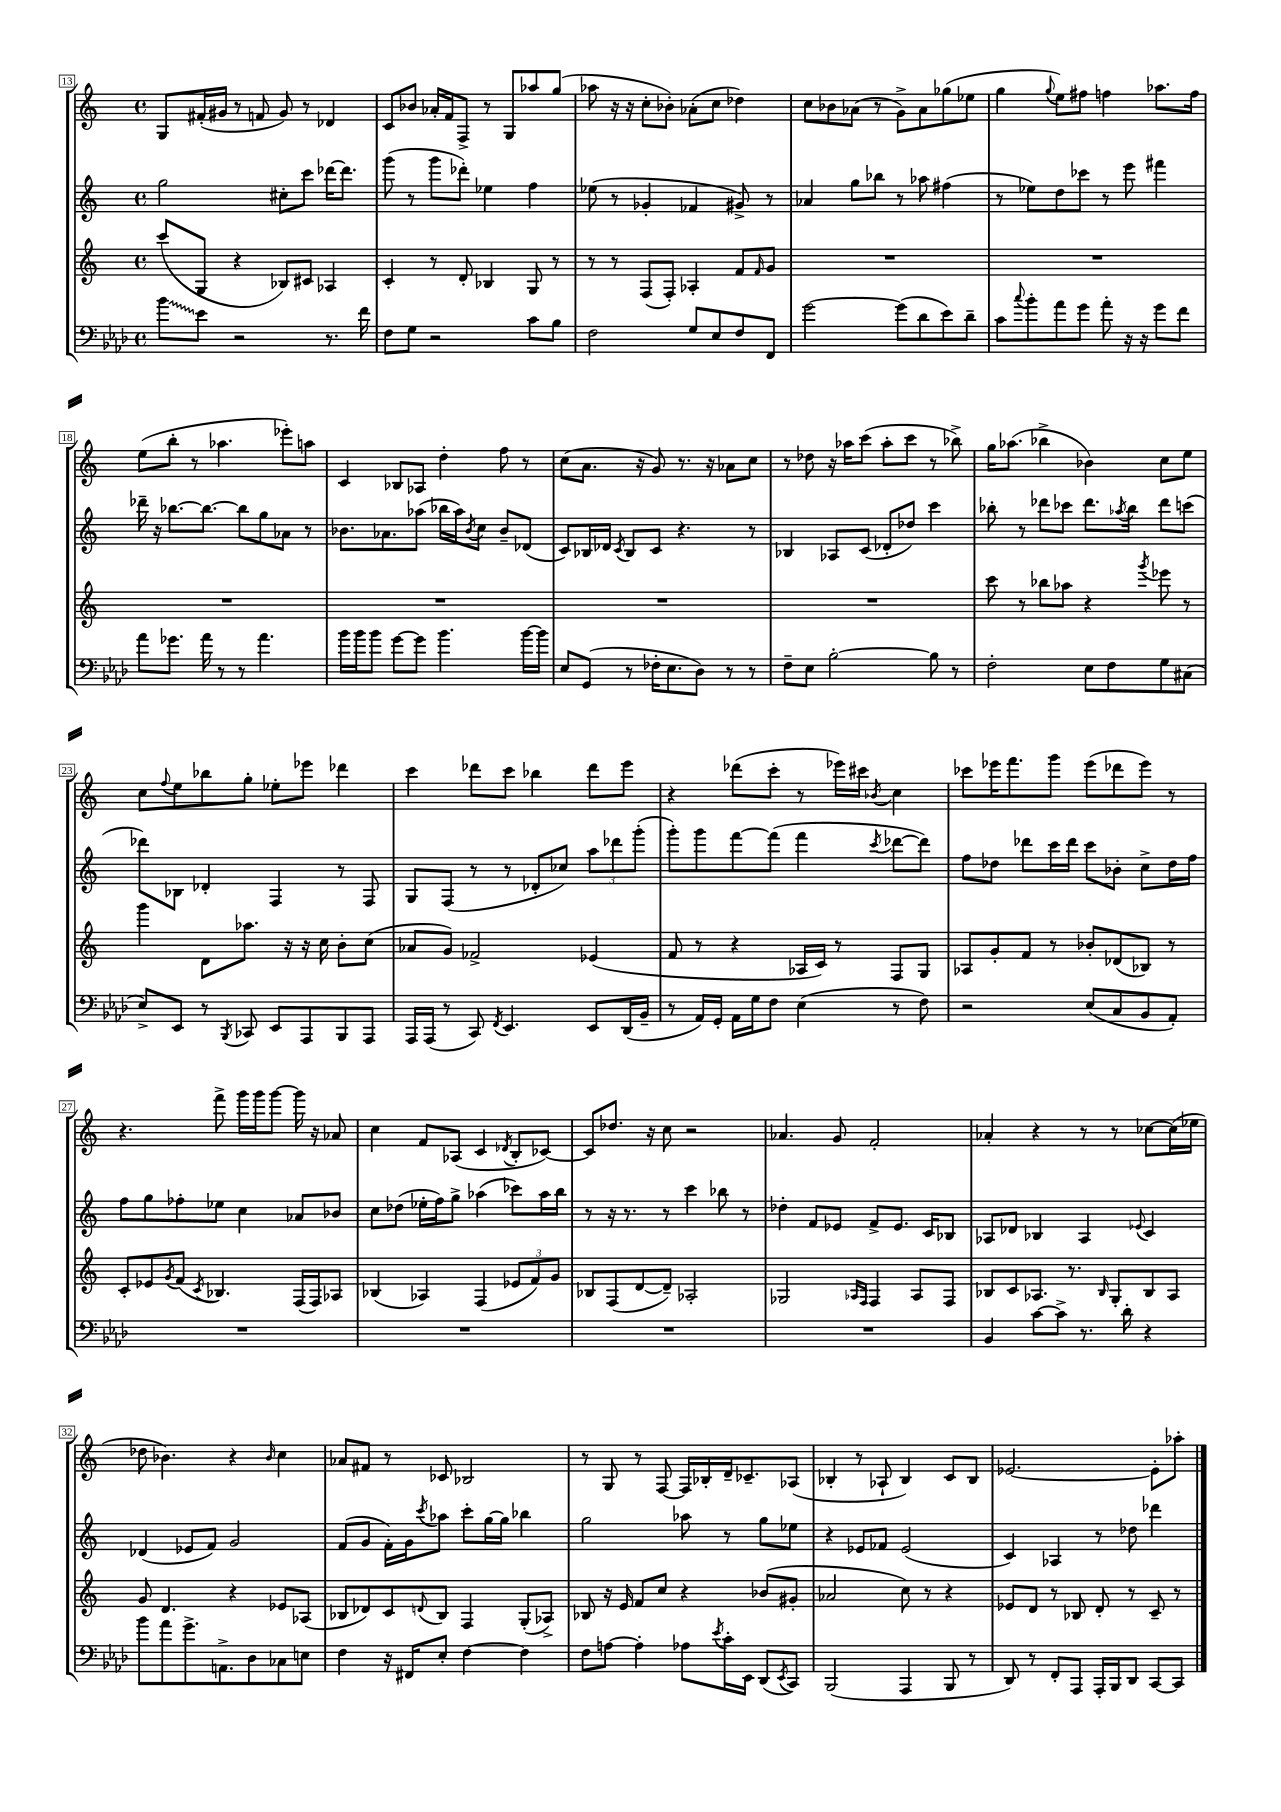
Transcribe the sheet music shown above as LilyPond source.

<<
\new StaffGroup <<
\new Staff = "s0" {
    \clef treble \key c \major \defaultTimeSignature \time 4/4
    g8 fis'16-.( gis'16 r8 f'8 gis'8) r8 des'4 |
    c'8 bes'8 aes'16-. f'16 f8-> r8 g8 aes''8 g''8( |
    aes''8 r16 r16 c''8-. bes'8-.) aes'8-.( c''8 des''4) |
    c''8 bes'8 aes'8( r8 g'8->) aes'8 ges''8( ees''8 |
    g''4 \appoggiatura { g''8 } e''8) fis''8 f''4 aes''8. f''16 |
    e''8( b''8-. r8 aes''4. ees'''8-.) a''8 |
    c'4 bes8 aes8 d''4-. f''8 r8 |
    c''8( a'8. r16 g'8) r8. r16 aes'8 c''8 |
    r8 des''8 r16 aes''16 c'''8( aes''8-. c'''8 r8 bes''8->) |
    g''16 aes''8.( bes''4-> bes'4) c''8 e''8 |
    c''8 \appoggiatura { f''8 } e''8 bes''8 g''8-. ees''8-. ees'''8 des'''4 |
    c'''4 des'''8 c'''8 bes''4 des'''8 e'''8 |
    r4 des'''8( c'''8-. r8 ees'''16) cis'''16 \acciaccatura { bes'8 } c''4 |
    ces'''8 ees'''16 f'''8. g'''8 ees'''8( des'''8 ees'''8) r8 |
    r4. f'''8-> g'''16 g'''16 g'''8~ g'''16 r16 aes'8 |
    c''4 f'8 aes8( c'4 \acciaccatura { des'8 } b8-. ces'8~) |
    ces'8 des''8. r16 c''8 r2 |
    aes'4. g'8 f'2-. |
    aes'4-. r4 r8 r8 ces''8~ ces''16( ees''16 |
    des''8 bes'4.) r4 \grace { bes'16 } c''4 |
    aes'8 fis'8 r8 ces'8 bes2 |
    r8 g8 r8 f8~ f16 bes16-. d'16-- ces'8.-- aes8( |
    bes4-. r8 aes8-! bes4) c'8 bes8 |
    ees'2.~ ees'8-. aes''8-. \bar "|." |
}
\new Staff = "s1" {
    \clef treble \key c \major \defaultTimeSignature \time 4/4
    g''2 cis''8-. c'''8 des'''16~ des'''8. |
    g'''8( r8 g'''8 des'''8-.) ees''4 f''4 |
    ees''8( r8 ges'4-. fes'4 gis'8->) r8 |
    aes'4 g''8 bes''8 r8 aes''8 fis''4( |
    r8 ees''8) d''8 ces'''8 r8 e'''8 fis'''4 |
    des'''16-- r16 bes''8.~ bes''8.~ bes''8 g''8 aes'8 r8 |
    bes'8. aes'8. aes''8( bes''16 aes''16) \acciaccatura { bes'8 } c''8 bes'8-- des'8( |
    c'8) bes16 des'16 \acciaccatura { c'8 } bes8 c'8 r4. r8 |
    bes4 aes8 c'8( des'8-. des''8) c'''4 |
    bes''8-. r8 des'''8 ces'''8 des'''8. \acciaccatura { aes''8 } bes''16 des'''8 c'''8( |
    des'''8) bes8 des'4-. f4 r8 f8 |
    g8 f8( r8 r8 des'8-. ces''8) \tuplet 3/2 { a''8 des'''8 g'''8-.( } |
    g'''8-.) g'''8 f'''8~ f'''8( f'''4 \acciaccatura { c'''8 } des'''8~ des'''8) |
    f''8 des''8 des'''8 c'''16 des'''16 c'''8 bes'8-. c''8-> des''16 f''16 |
    f''8 g''8 fes''8-. ees''8 c''4 aes'8 bes'8 |
    c''8 des''8( ees''16-. f''16) g''8-> aes''4( ces'''8) aes''16 b''16 |
    r8 r16 r8. r8 c'''4 bes''8 r8 |
    des''4-. f'8 ees'8 f'8-> ees'8. c'16 bes8 |
    aes8 des'8 bes4 aes4 \appoggiatura { ees'8 } c'4 |
    des'4( ees'8 f'8) g'2 |
    f'8( g'8 f'16-.) g'16 \acciaccatura { c'''8 } aes''8 c'''8-. g''16~ g''16 bes''4 |
    g''2 aes''8 r8 g''8 ees''8 |
    r4 ees'8 fes'8 ees'2( |
    c'4) aes4 r8 des''8 des'''4 \bar "|." |
}
\new Staff = "s2" {
    \clef treble \key c \major \defaultTimeSignature \time 4/4
    c'''8( g8 r4 bes8) cis'8 aes4 |
    c'4-. r8 d'8-. bes4 g8 r8 |
    r8 r8 f8( f8-.) aes4-. f'8 \grace { f'16 } g'8 |
    R1 |
    R1 |
    R1 |
    R1 |
    R1 |
    R1 |
    c'''8 r8 bes''8 aes''8 r4 \acciaccatura { g'''8 } ees'''8 r8 |
    g'''4 d'8 aes''8. r16 r16 c''16 b'8-. c''8( |
    aes'8 g'8) fes'2-> ees'4( |
    f'8 r8 r4 aes16 c'16) r8 f8 g8 |
    aes8 g'8-. f'8 r8 bes'8-. des'8( bes8) r8 |
    c'8-. ees'8 \acciaccatura { g'8 } f'8( \acciaccatura { c'8 } bes4.) f16( f16) aes8 |
    bes4( aes4) f4( \tuplet 3/2 { ees'8 f'8) g'8 } |
    bes8 f8( d'8~ d'8--) aes2-. |
    ges2 \grace { aes16 f16 } f4 aes8 f8 |
    bes8 c'8 aes8. r8. \grace { bes16 } g8-. bes8 aes8 |
    g'8 d'4. r4 ees'8 aes8( |
    bes8 des'8) c'8 \appoggiatura { d'8 } bes8 f4 g8-.( aes8->) |
    bes8 r16 e'16 f'8 c''8 r4 bes'8( gis'8-. |
    aes'2 c''8) r8 r4 |
    ees'8 d'8 r8 bes8 d'8-. r8 c'8-- r8 \bar "|." |
}
\new Staff = "s3" {
    \clef bass \key aes \major \defaultTimeSignature \time 4/4
    \once \override Glissando.style = #'zigzag bes'8\glissando ees'8 r2 r8. f'16 |
    f8 g8 r2 c'8 bes8 |
    f2 g8 ees8 f8 f,8 |
    g'2~ g'8( des'8 ees'8) des'8-- |
    c'8 \appoggiatura { c''8 } bes'8-. aes'8 g'8 aes'8-. r16 r16 g'8 f'8 |
    aes'8 ges'8. aes'16 r8 r8 aes'4. |
    bes'16 bes'16 bes'8 g'8~ g'8 bes'4. bes'16~ bes'16 |
    ees8 g,8( r8 fes16-. ees8. des8) r8 r8 |
    f8-- ees8 bes2~-. bes8 r8 |
    f2-. ees8 f8 g8 cis8( |
    ees8->) ees,8 r8 \acciaccatura { bes,,8 } ces,8 ees,8 aes,,8 bes,,8 aes,,8 |
    aes,,16 aes,,16( r8 c,8) \acciaccatura { f,8 } ees,4. ees,8 des,16( bes,16-- |
    r8 aes,16) g,16-. aes,16 g16 f8 ees4( r8 f8) |
    r2 ees8( c8 bes,8 aes,8-.) |
    R1 |
    R1 |
    R1 |
    R1 |
    bes,4 c'8~ c'8-> r8. des'16-. r4 |
    bes'8 aes'8 g'8.-> a,8.-> des8 ces8 e8 |
    f4 r16 fis,16 ees8-. f4~ f4 |
    f8 a8~ a4-. aes8 \acciaccatura { ees'8 } c'16-. ees,16 des,8( \acciaccatura { ees,8 } c,8) |
    bes,,2( aes,,4 bes,,8 r8 |
    des,8) r8 f,8-. aes,,8 aes,,16-. bes,,16 des,8 c,8~ c,8 \bar "|." |
}
>>
>>
\layout { \context { \Score currentBarNumber = #13 \override BarNumber.stencil = #(make-stencil-boxer 0.1 0.3 ly:text-interface::print) } }
